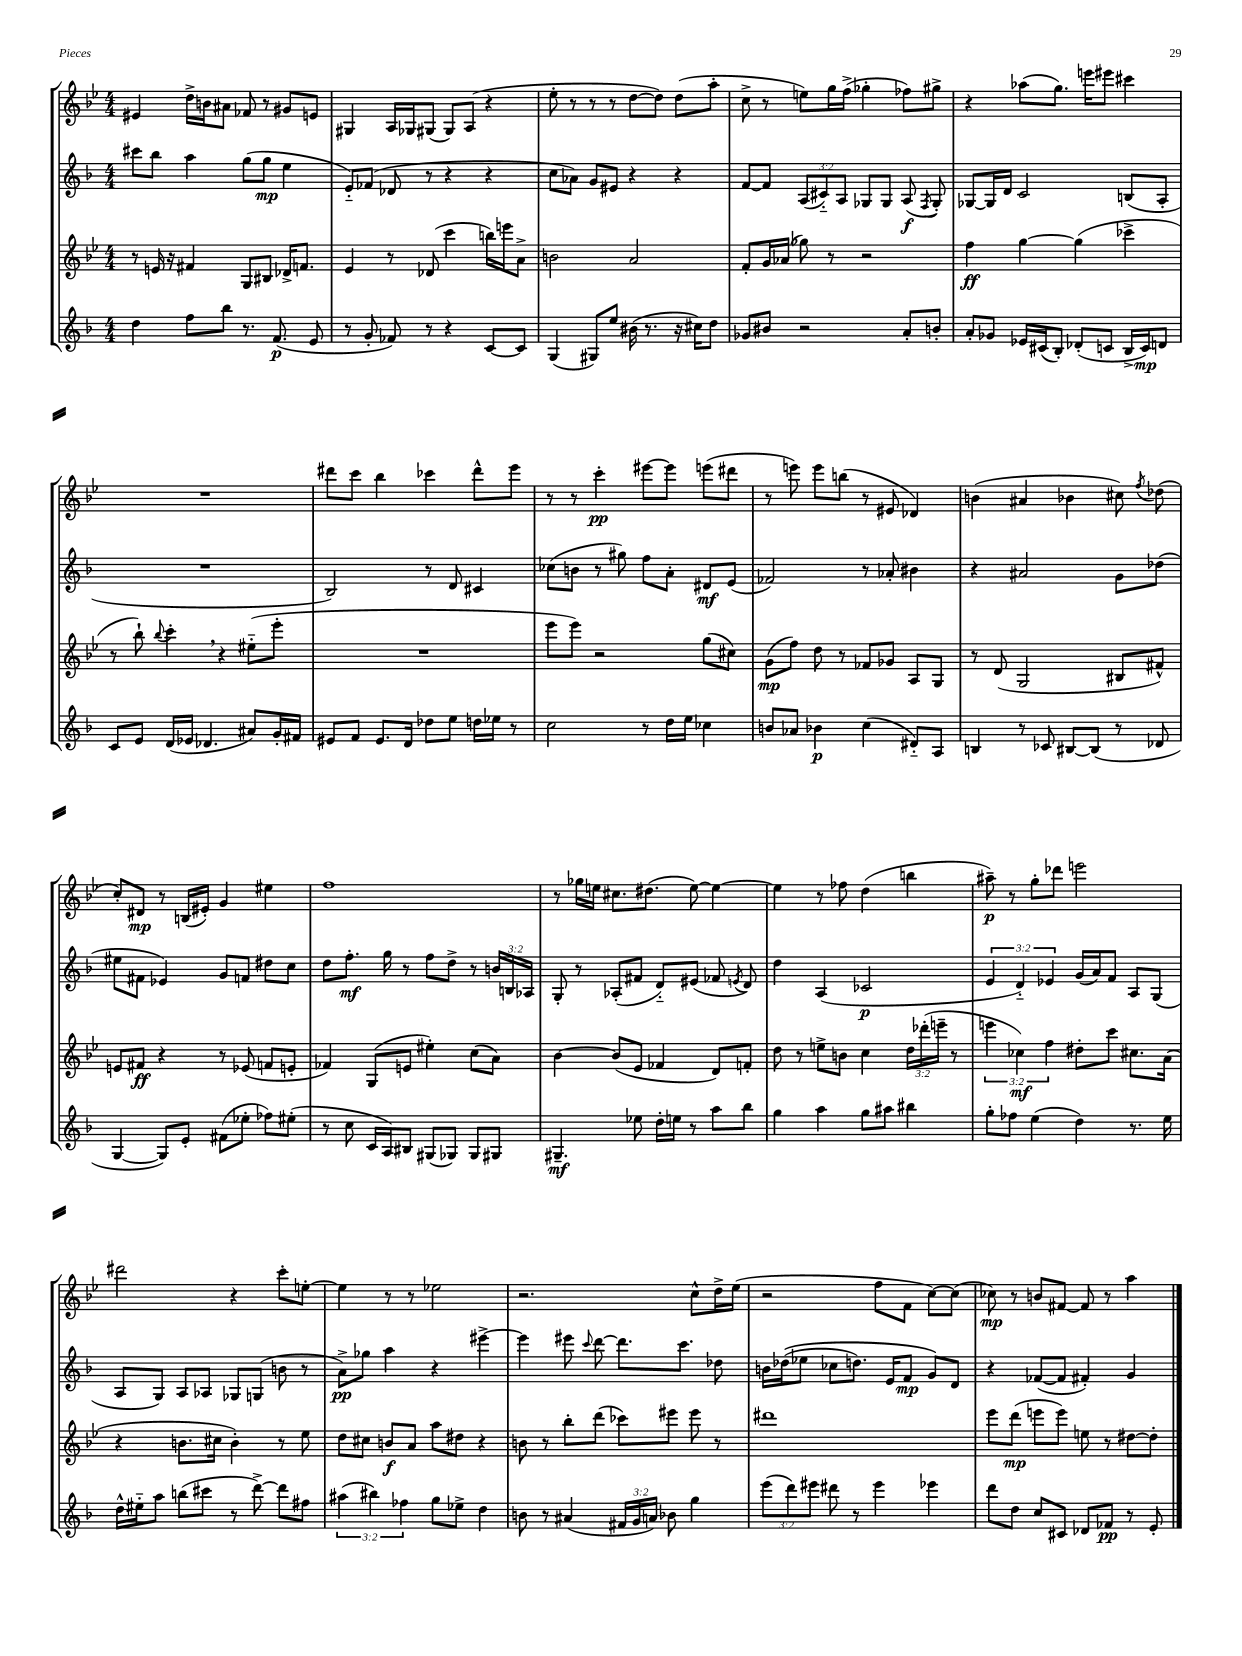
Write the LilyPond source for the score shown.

<<
\new StaffGroup <<
\new Staff = "s0" {
    \clef treble \key bes \major \numericTimeSignature \time 4/4
    \autoBeamOff eis'4 d''16[-> b'16 ais'8] fes'8 r8 gis'8[ e'8] |
    gis4 a16[ ges16 gis8]( gis8[) a8]( r4 |
    ees''8-. r8 r8 r8 d''8[~ d''8]) d''8[( a''8]-. |
    c''8-> r8 e''8[) g''16 f''16]->( ges''4-. fes''8[) gis''8]-> |
    r4 aes''8[( g''8.]) e'''16[ eis'''8] cis'''4 |
    R1 |
    dis'''8[ c'''8] bes''4 ces'''4 dis'''8[-^ ees'''8] |
    r8 r8 c'''4-.\pp eis'''8[~ eis'''8] e'''8[( dis'''8] |
    r8 e'''8) e'''8[ b''8]( r8 eis'8 des'4) |
    b'4( ais'4 bes'4 cis''8) \acciaccatura { f''8 } des''8( |
    c''8[-.) dis'8]\mp r8 b16[( eis'16]-.) g'4 eis''4 |
    f''1 |
    r8 ges''16[ e''16] cis''8.[ dis''8.]( e''8~) e''4~ |
    e''4 r8 fes''8 d''4( b''4 |
    ais''8--\p) r8 g''8[-. des'''8] e'''2 |
    dis'''2 r4 c'''8[-. e''8]~-. |
    e''4 r8 r8 ees''2 |
    r2. c''8[-^ d''16-> ees''16]( |
    r2 f''8[ f'8] c''8[~) c''8]( |
    ces''8\mp) r8 b'8[ fis'8]~ fis'8 r8 a''4 \bar "|." |
}
\new Staff = "s1" {
    \clef treble \key f \major \numericTimeSignature \time 4/4 \override Staff.TupletNumber.text = #tuplet-number::calc-fraction-text
    \autoBeamOff cis'''8[ bes''8] a''4 g''8[( g''8]\mp e''4 |
    e'8[-_) fes'8]( des'8 r8 r4 r4 |
    c''8[ aes'8]) g'8[ eis'8] r4 r4 |
    f'8[~ f'8] \tuplet 3/2 { a8[( cis'8-_) a8] } ges8[ ges8] a8\f( \acciaccatura { f8 } ges8-.) |
    ges8[~ ges16 d'16] c'2 b8[( a8]-. |
    R1 |
    bes2) r8 d'8 cis'4 |
    ces''8[( b'8] r8 gis''8) f''8[ a'8]-. dis'8[\mf e'8]( |
    fes'2) r8 aes'8-. bis'4 |
    r4 ais'2 g'8[ des''8]( |
    eis''8[ fis'8] ees'4) g'8[ f'8] dis''8[ c''8] |
    d''8[ f''8.]-.\mf g''16 r8 f''8[ d''8]-> r8 \tuplet 3/2 { b'16[ b16 aes16] } |
    g8-. r8 aes8[-.( fis'8] d'8[-_) eis'8]( fes'8 \acciaccatura { e'8 } d'8) |
    d''4 a4( ces'2\p |
    \tuplet 3/2 { e'4 d'4-_) ees'4 } g'16[( a'16) f'8] a8[ g8]( |
    a8[ g8]) a8[ aes8] ges8[ g8]( b'8 r8 |
    a'8[->\pp) ges''8] a''4 r4 eis'''4~-> |
    eis'''4 eis'''8 \appoggiatura { c'''8 } d'''8~ d'''8.[ c'''8.] des''8 |
    b'16[ des''16(\( ees''8] ces''8[ d''8.]) e'16[ f'8]\mp g'8[\) d'8] |
    r4 fes'8[~( fes'8] fis'4-.) g'4 \bar "|." |
}
\new Staff = "s2" {
    \clef treble \key bes \major \numericTimeSignature \time 4/4 \override Staff.TupletNumber.text = #tuplet-number::calc-fraction-text
    \autoBeamOff r8 e'16 r16 fis'4 g8[ bis8] des'16[-> f'8.] |
    ees'4 r8 des'8( c'''4 b''16[) e'''16 a'8]-> |
    b'2 a'2 |
    f'8[-. g'16 aes'16]( ges''8) r8 r2 |
    f''4\ff g''4~ g''4( ces'''4-> |
    r8 bes''8-!) \appoggiatura { bes''8 } c'''4-. \breathe r4 eis''8[-_( ees'''8]-. |
    R1 |
    ees'''8[ ees'''8]) r2 g''8[( cis''8]) |
    g'8[\mp( f''8]) d''8 r8 fes'8[ ges'8] a8[ g8] |
    r8 d'8( g2 bis8[ fis'8]-^) |
    e'8[ fis'8]\ff r4 r8 ees'8( f'8[ e'8]-. |
    fes'4) g8[( e'8] eis''4-.) c''8[( a'8]) |
    bes'4~ bes'8[( ees'8] fes'4 d'8[) f'8]-. |
    d''8 r8 e''8[-> b'8] c''4 \tuplet 3/2 { d''16[ des'''16-.( e'''16]-- } r8 |
    \tuplet 3/2 { e'''4 ces''4\mf) f''4 } dis''8[-. c'''8] cis''8.[ a'16]( |
    r4 b'8.[ cis''16] b'4-.) r8 ees''8 |
    d''8[ cis''8] b'8[\f a'8] a''8[ dis''8] r4 |
    b'8 r8 bes''8[-. d'''8]( ces'''8[) eis'''8] eis'''8 r8 |
    dis'''1 |
    ees'''8[ d'''8]\mp( e'''8[ e'''8]) e''8 r8 dis''8[~ dis''8]-. \bar "|." |
}
\new Staff = "s3" {
    \clef treble \key f \major \numericTimeSignature \time 4/4 \override Staff.TupletNumber.text = #tuplet-number::calc-fraction-text
    \autoBeamOff d''4 f''8[ bes''8] r8. f'8.\p( e'8 |
    r8 g'8-. fes'8) r8 r4 c'8[~ c'8] |
    g4( gis8[) e''8] bis'16( r8. r16 cis''16[) d''8] |
    ges'8[ bis'8] r2 a'8[-. b'8]-. |
    a'8[-. ges'8] ees'16[ cis'16( bes8]-.) des'8[-.( c'8] bes16[-> c'16\mp) d'8] |
    c'8[ e'8] d'16[( ees'16] des'4. ais'8[) g'16-. fis'16] |
    eis'8[ f'8] eis'8.[ d'16] des''8[ e''8] d''16[ ees''16] r8 |
    c''2 r8 d''16[ e''16] ces''4 |
    b'8[ aes'8] bes'4\p c''4( dis'8[-_) a8] |
    b4 r8 ces'8 bis8[~ bis8]( r8 des'8 |
    g4~ g8[) e'8]-. fis'8[( ees''8]-. fes''8[) eis''8]-.( |
    r8 c''8 c'16[ a16) bis8] gis8[( ges8]) ges8[ gis8] |
    gis4.--\mf ees''8 d''16[-. e''16] r8 a''8[ bes''8] |
    g''4 a''4 g''8[ ais''8] bis''4 |
    g''8[-. fes''8] e''4( d''4) r8. e''16 |
    d''16[-^ eis''16-_ a''8] b''8[( cis'''8] r8 d'''8~->) d'''8[ fis''8] |
    \tuplet 3/2 { ais''4( bis''4) fes''4 } g''8[ ees''8]-> d''4 |
    b'8 r8 ais'4( \tuplet 3/2 { fis'16[ g'16 a'16]) } bes'8 g''4 |
    \tuplet 3/2 { e'''8[( d'''8) eis'''8] } dis'''8 r8 eis'''4 ees'''4 |
    d'''8[ d''8] c''8[ cis'8] des'8[ fes'8]\pp r8 e'8-. \bar "|." |
}
>>
>>
\layout { \context { \Score \remove "Bar_number_engraver" } }
